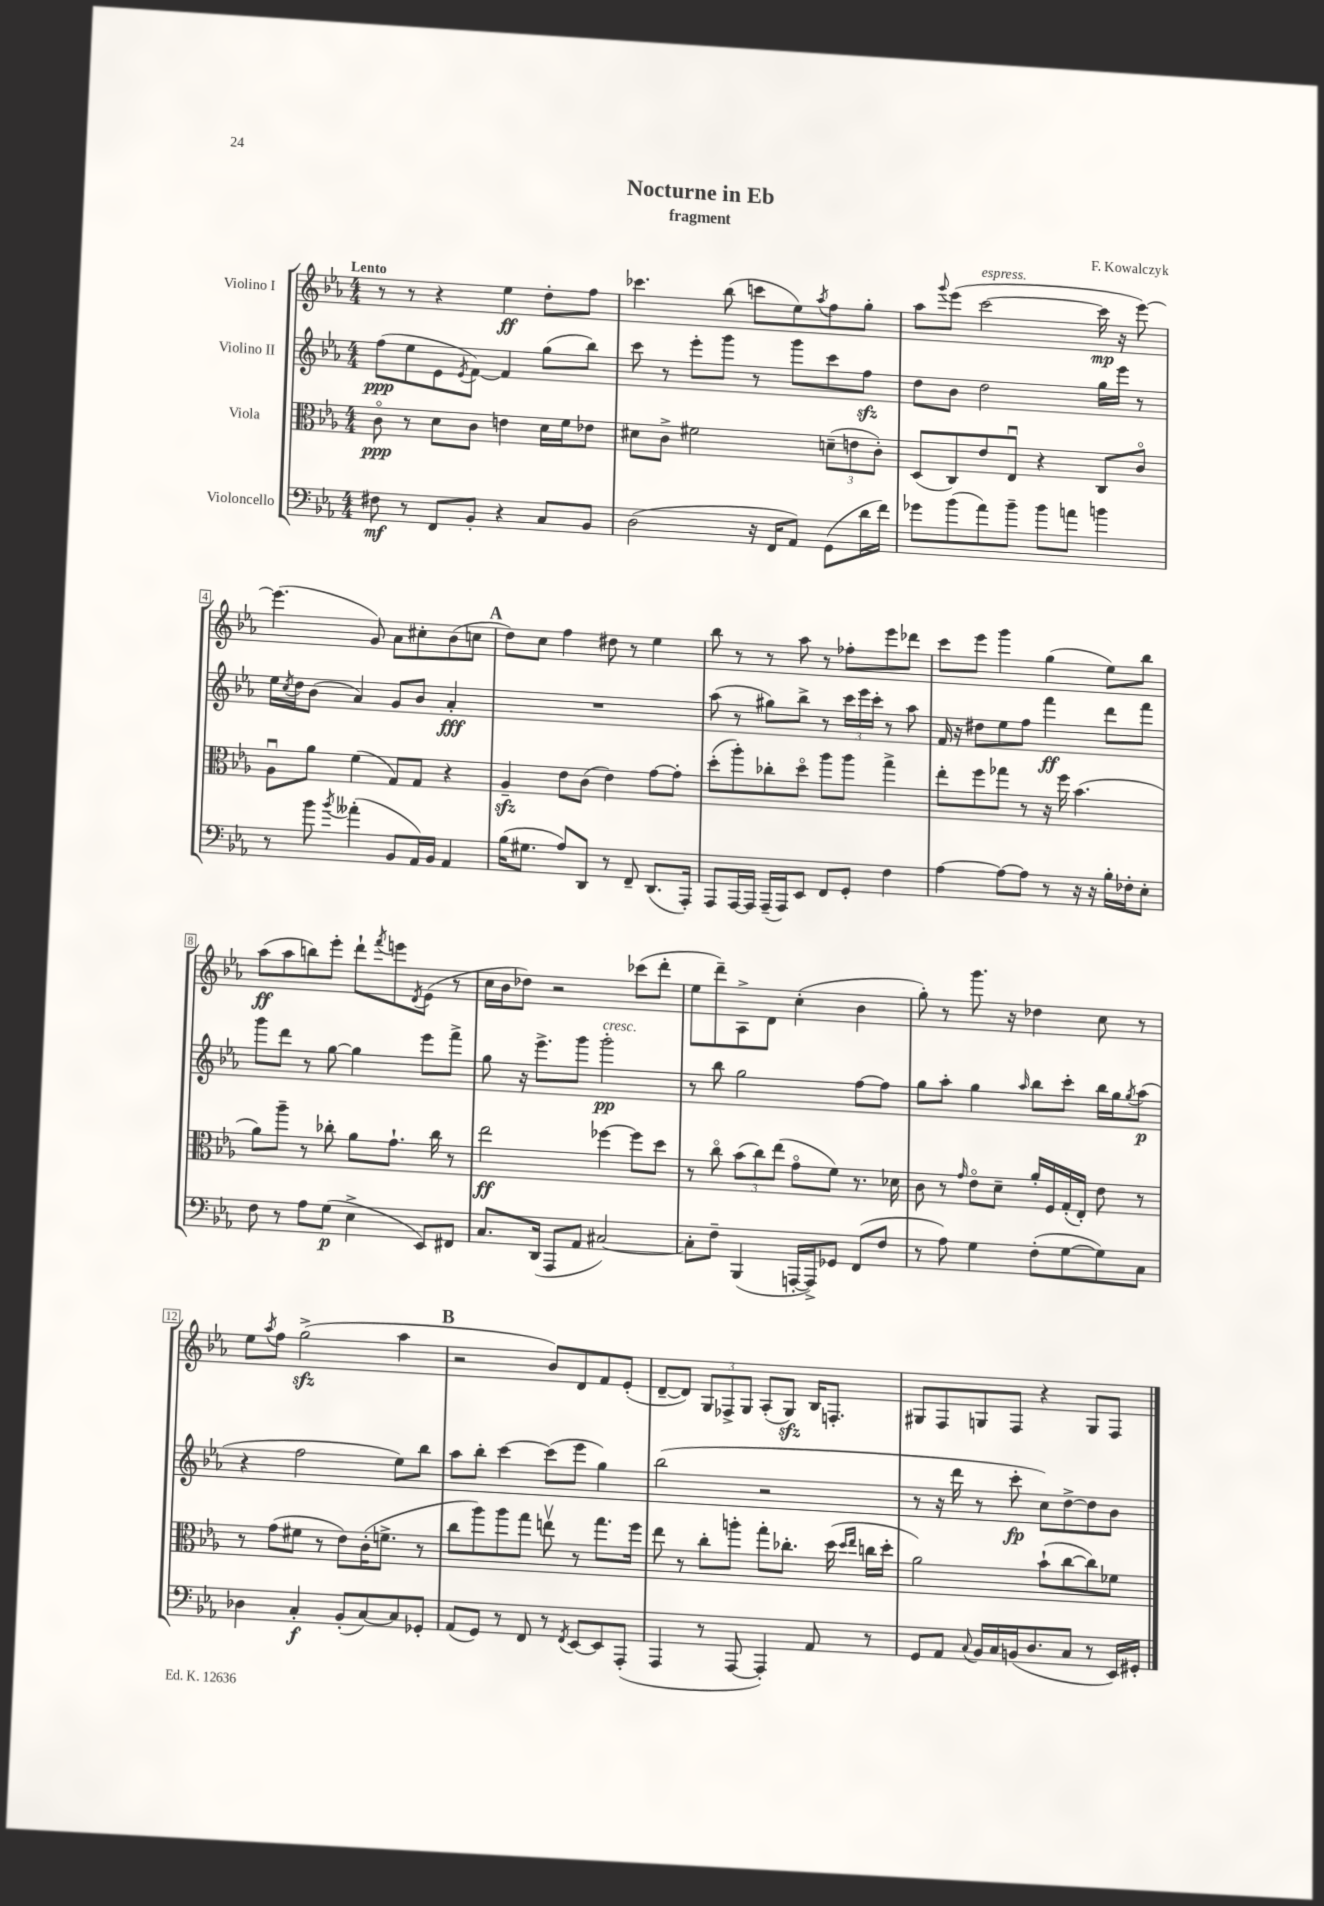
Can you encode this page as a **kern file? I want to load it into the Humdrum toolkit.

**kern	**dynam	**kern	**dynam	**kern	**dynam	**kern	**dynam
*part4	*part4	*part3	*part3	*part2	*part2	*part1	*part1
*staff4	*staff4	*staff3	*staff3	*staff2	*staff2	*staff1	*staff1
*I"Violoncello	*	*I"Viola	*	*I"Violino II	*	*I"Violino I	*
*clefF4	*	*clefC3	*	*clefG2	*	*clefG2	*
*k[b-e-a-]	*	*k[b-e-a-]	*	*k[b-e-a-]	*	*k[b-e-a-]	*
*M4/4	*	*M4/4	*	*M4/4	*	*M4/4	*
=1	=1	=1	=1	=1	=1	=1	=1
!	!	!	!	!	!	!LO:TX:a:B:t=Lento	!
8F#X\	mf	8c\	ppp	(8ff\L	ppp	8r	.
8r	.	8r	.	8ee-\	.	8r	.
8FF/L	.	8d\L	.	8e-\	.	4r	.
.	.	.	.	8qe-/	.	.	.
8BB-'/J	.	8c\J	.	[8f\J)	.	.	.
4r	.	4en\	.	4f/]	.	4ee-\	ff
8C/L	.	16d\LL	.	(8gg\L	.	8dd'\L	.
.	.	16f\J	.	.	.	.	.
8BB-/J	.	8e-X\J	.	8bb-\J)	.	8ff\J	.
=2	=2	=2	=2	=2	=2	=2	=2
(2D\	.	8d#X\L	.	8ccc\	.	4.ccc-X\	.
.	.	8c^\J	.	8r	.	.	.
.	.	2f#X\	.	8eee-'\L	.	.	.
.	.	.	.	8ggg\J	.	(8bb-\	.
16r	.	.	.	8r	.	8cccn\L	.
16FF/KL	.	.	.	.	.	.	.
8AA-/J)	.	.	.	8ggg\L	.	8ee-\)	.
.	.	.	.	.	.	8qaa-/	.
(8GG\L	.	(12dn~\L	.	8ccc\	.	8ff\	.
.	.	12en\	.	.	.	.	.
16d\L	.	.	.	8ffzz\J	.	8gg'\J	.
.	.	12c'\J)	.	.	.	.	.
16f\JJ)	.	.	.	.	.	.	.
=3	=3	=3	=3	=3	=3	=3	=3
8g-X\L	.	(8D/L	.	8dd\L	.	8aa-\L	.
.	.	.	.	.	.	8qqggg/	.
(8b-\	.	8C/)	.	8b-\J	.	(8eee-\J	.
!	!	!	!	!	!	!LO:TX:a:i:t=espress.	!
8a-\)	.	8e-/	.	2dd\	.	[2ccc\	.
8b-~\J	.	8E-u/J	.	.	.	.	.
8b-\L	.	4r	.	.	.	.	.
8an\J	.	.	.	.	.	.	.
4bn\	.	8C/L	.	16gg\LL	.	16ccc\]	mp
.	.	.	.	16eee-\JJ	.	16r	.
.	.	8c/J	.	8r	.	[8eee-\)	.
!!LO:LB:g=z
=4	=4	=4	=4	=4	=4	=4	=4
8r	.	8A-u\L	.	16ee-\LL	.	(4.eee-\]	.
.	.	.	.	8qcc/	.	.	.
.	.	.	.	16dd\J	.	.	.
8b-\	.	8a-\J	.	(8b-\J	.	.	.
8qb-/	.	.	.	.	.	.	.
(4a--X'\	.	(4f\	.	4a-/)	.	.	.
.	.	.	.	.	.	8g/)	.
8BB-/L	.	8G/L)	.	8g/L	.	8a-\L	.
16AA-/L)	.	8G/J	.	8b-/J	.	8cc#X'\	.
16BB-/JJ	.	.	.	.	.	.	.
4AA-/	.	4r	.	4a-'/	fff	(8b-\	.
.	.	.	.	.	.	8ccn\J	.
!!LO:REH:place=s1:t=A
=5	=5	=5	=5	=5	=5	=5	=5
(16B-\KL	.	4A-zz~/	.	1r	.	8dd\L)	.
8.G#X\J	.	.	.	.	.	.	.
.	.	.	.	.	.	8cc\J	.
8A-/L)	.	8e-\L	.	.	.	4ff\	.
8DD/J	.	(8c\J	.	.	.	.	.
8r	.	4e-\)	.	.	.	8dd#X\	.
8FF~/	.	.	.	.	.	8r	.
(8.DD/L	.	[8g\L	.	.	.	4ee-\	.
.	.	8g'\J]	.	.	.	.	.
16AAA-'/Jk)	.	.	.	.	.	.	.
=6	=6	=6	=6	=6	=6	=6	=6
8AAA-/L	.	(8dd'\L	.	(8aa-\	.	8bb-\	.
[16AAA-/L	.	8aa-'\)	.	8r	.	8r	.
16AAA-/JJ]	.	.	.	.	.	.	.
(16AAA-~/LL	.	8cc-X'\	.	8gg#X\L)	.	8r	.
16AAA-/J)	.	.	.	.	.	.	.
8EE-/J	.	8dd\J	.	8bb-^\J	.	8aa-\	.
8FF/L	.	8aa-\L	.	8r	.	8r	.
8GG'/J	.	8aa-\J	.	24ccc\LL	.	8ff-X'\L	.
.	.	.	.	24eee-\	.	.	.
.	.	.	.	24ccc'\JJ	.	.	.
4F\	.	4gg^\	.	8r	.	8eee-\	.
.	.	.	.	8aa-\	.	8ddd-X\J	.
=7	=7	=7	=7	=7	=7	=7	=7
[4A-\	.	8ee-'\L	.	16f/	.	8ccc\L	.
.	.	.	.	16r	.	.	.
.	.	8ff\	.	8dd#X\L	.	8eee-\J	.
8A-\L_	.	8gg-X\J	.	8ee-\	.	4ggg\	.
8A-\J]	.	8r	.	8ff\J	.	.	.
8r	.	16r	.	4fff\	ff	(4gg\	.
.	.	16ff\	.	.	.	.	.
16r	.	(4.b-\	.	.	.	.	.
16r	.	.	.	.	.	.	.
16B-'\LL	.	.	.	8ddd\L	.	8ee-\L)	.
16F-X'\J	.	.	.	.	.	.	.
8E-'\J	.	.	.	8fff\J	.	8bb-\J	.
!!LO:LB:g=z
=8	=8	=8	=8	=8	=8	=8	=8
8F\	.	8a-\L)	.	8ggg\L	.	(8aa-\L	ff
8r	.	8aa-~\J	.	8ddd\J	.	8aa-\	.
8A-\L	.	8r	.	8r	.	8bbn\)	.
(8G\J	p	8cc-X'\	.	[8gg\	.	8eee-'\J	.
4E-^\	.	8a-\L	.	4gg\]	.	8ddd`\L	.
.	.	.	.	.	.	8qfff/	.
.	.	8.g`\J	.	.	.	8eeen\	.
.	.	.	.	.	.	8qd/	.
8EE-/L)	.	.	.	8eee-\L	.	(8e-\J	.
.	.	16cc-\	.	.	.	.	.
8FF#X/J	.	8r	.	8fff^\J	.	8r	.
=9	=9	=9	=9	=9	=9	=9	=9
8.C/L	.	2ee-\	ff	8gg\	.	16cc\LL	.
.	.	.	.	.	.	16b-\J	.
.	.	.	.	16r	.	8dd-X\J)	.
(16DD/Jk	.	.	.	8.eee-^\L	.	.	.
8AAA-/L	.	.	.	.	.	2r	.
8AA-/J	.	.	.	8ggg\J	.	.	.
!	!	!	!	!LO:TX:a:i:t=cresc.	!	!	!
[2C#X/)	.	[4ff-X\	.	2ggg'\	pp	.	.
.	.	8ff-\L]	.	.	.	(8ccc-X\L	.
.	.	8dd\J	.	.	.	8ddd'\J	.
=10	=10	=10	=10	=10	=10	=10	=10
8C#'\L]	.	8r	.	8r	.	8ee-\L	.
8F~\J	.	8cc\	.	8bb-\	.	8ddd~\)	.
(4BBB-/	.	(12b-\L	.	2gg\	.	8A-^\	.
.	.	12cc\)	.	.	.	.	.
.	.	.	.	.	.	8d\J	.
.	.	(12ee-\J	.	.	.	.	.
[16AAAn'/LL	.	8g\L	.	.	.	(4cc'\	.
16AAA^/J])	.	.	.	.	.	.	.
8GG-X/J	.	8f\J)	.	.	.	.	.
(8FF/L	.	8.r	.	[8ff\L	.	4b-\	.
8F/J	.	.	.	8ff\J]	.	.	.
.	.	16d-X\	.	.	.	.	.
=11	=11	=11	=11	=11	=11	=11	=11
8r	.	8c\	.	8gg\L	.	8gg'\)	.
8A-\)	.	8r	.	8aa-'\J	.	8r	.
.	.	16qqg/	.	.	.	.	.
4G\	.	8e-\L	.	4gg\	.	8.ggg\	.
.	.	8d~\J	.	.	.	.	.
.	.	.	.	.	.	16r	.
.	.	.	.	16qqaa-/	.	.	.
(8F'\L	.	16a-'/LL	.	8bb-\L	.	4dd-X\	.
.	.	16F/	.	.	.	.	.
[8G\	.	(16G'/	.	8ccc'\J	.	.	.
.	.	16E-'/JJ)	.	.	.	.	.
8G\])	.	8e-\	.	16bb-\LL	.	8cc\	.
.	.	.	.	16gg\J	.	.	.
.	.	.	.	8qgg/	.	.	.
8C\J	.	8r	.	(8aa-\J	p	8r	.
!!LO:LB:g=z
=12	=12	=12	=12	=12	=12	=12	=12
4D-X\	.	8r	.	4r	.	8ee-\L	.
.	.	.	.	.	.	8qaa-/	.
.	.	(8g\L	.	.	.	8ff\J	.
4C'/	f	8f#X\J	.	2ff\	.	(2ggzz^\	.
.	.	8r	.	.	.	.	.
(8BB-'/L	.	8e-\L)	.	.	.	.	.
[8C/)	.	(16c'\K	.	.	.	.	.
.	.	8.fn^\J	.	.	.	.	.
8C/]	.	.	.	8ee-\L)	.	4aa-\	.
8GG-X'/J	.	8r	.	8bb-\J	.	.	.
!!LO:REH:place=s1:t=B
=13	=13	=13	=13	=13	=13	=13	=13
(8AA-/L	.	8cc\L	.	8aa-\L	.	2r	.
8GG/J)	.	8aa-\)	.	8bb-'\J	.	.	.
8r	.	8aa-\	.	[4ccc\	.	.	.
8FF/	.	8gg\J	.	.	.	.	.
8r	.	8eenv\	.	(8ccc\L]	.	8b-/L)	.
8qFF/	.	.	.	.	.	.	.
[8EE-/L	.	8r	.	8eee-\J	.	8d/	.
8EE-/]	.	8.gg\L	.	4gg\)	.	8f/	.
(8AAA-'/J	.	.	.	.	.	(8e-'/J	.
.	.	16ff\Jk	.	.	.	.	.
=14	=14	=14	=14	=14	=14	=14	=14
4AAA-/	.	8ee-\	.	(2bb-\	.	[8d~/L	.
.	.	8r	.	.	.	8d/J])	.
8r	.	8cc'\L	.	.	.	12G/L	.
.	.	.	.	.	.	12F-X^/	.
[8AAA-/	.	8aan'\J	.	.	.	.	.
.	.	.	.	.	.	12G/J	.
4AAA-'/])	.	8gg'\L	.	2r	.	(8A-'/L	.
.	.	8.cc-X'\J	.	.	.	8Gzz/J)	.
8AA-/	.	.	.	.	.	16B-/KL	.
.	.	(16dd\	.	.	.	8.Fn'/J	.
.	.	16qqdd/LL	.	.	.	.	.
.	.	16qqee-/JJ	.	.	.	.	.
8r	.	16ccn\LL	.	.	.	.	.
.	.	16dd'\JJ	.	.	.	.	.
=15	=15	=15	=15	=15	=15	=15	=15
8GG/L	.	2a-\)	.	8r	.	8G#X/L	.
8AA-/J	.	.	.	16r	.	8F/	.
.	.	.	.	16ddd\	.	.	.
8qqC/	.	.	.	.	.	.	.
16BB-/LL	.	.	.	8r	.	8Gn/	.
16C/	.	.	.	.	.	.	.
(16BBn/J	.	.	.	8ccc'\	fp	8F/J	.
8.D/	.	.	.	.	.	.	.
.	.	(8b-`\L	.	8cc\L)	.	4r	.
8C/J	.	[8cc\	.	[8dd^\	.	.	.
8r	.	8cc\])	.	8dd\]	.	8G/L	.
16EE-/LL)	.	8f-X\J	.	8b-\J	.	8F/J	.
16GG#X'/JJ	.	.	.	.	.	.	.
==	==	==	==	==	==	==	==
*-	*-	*-	*-	*-	*-	*-	*-
